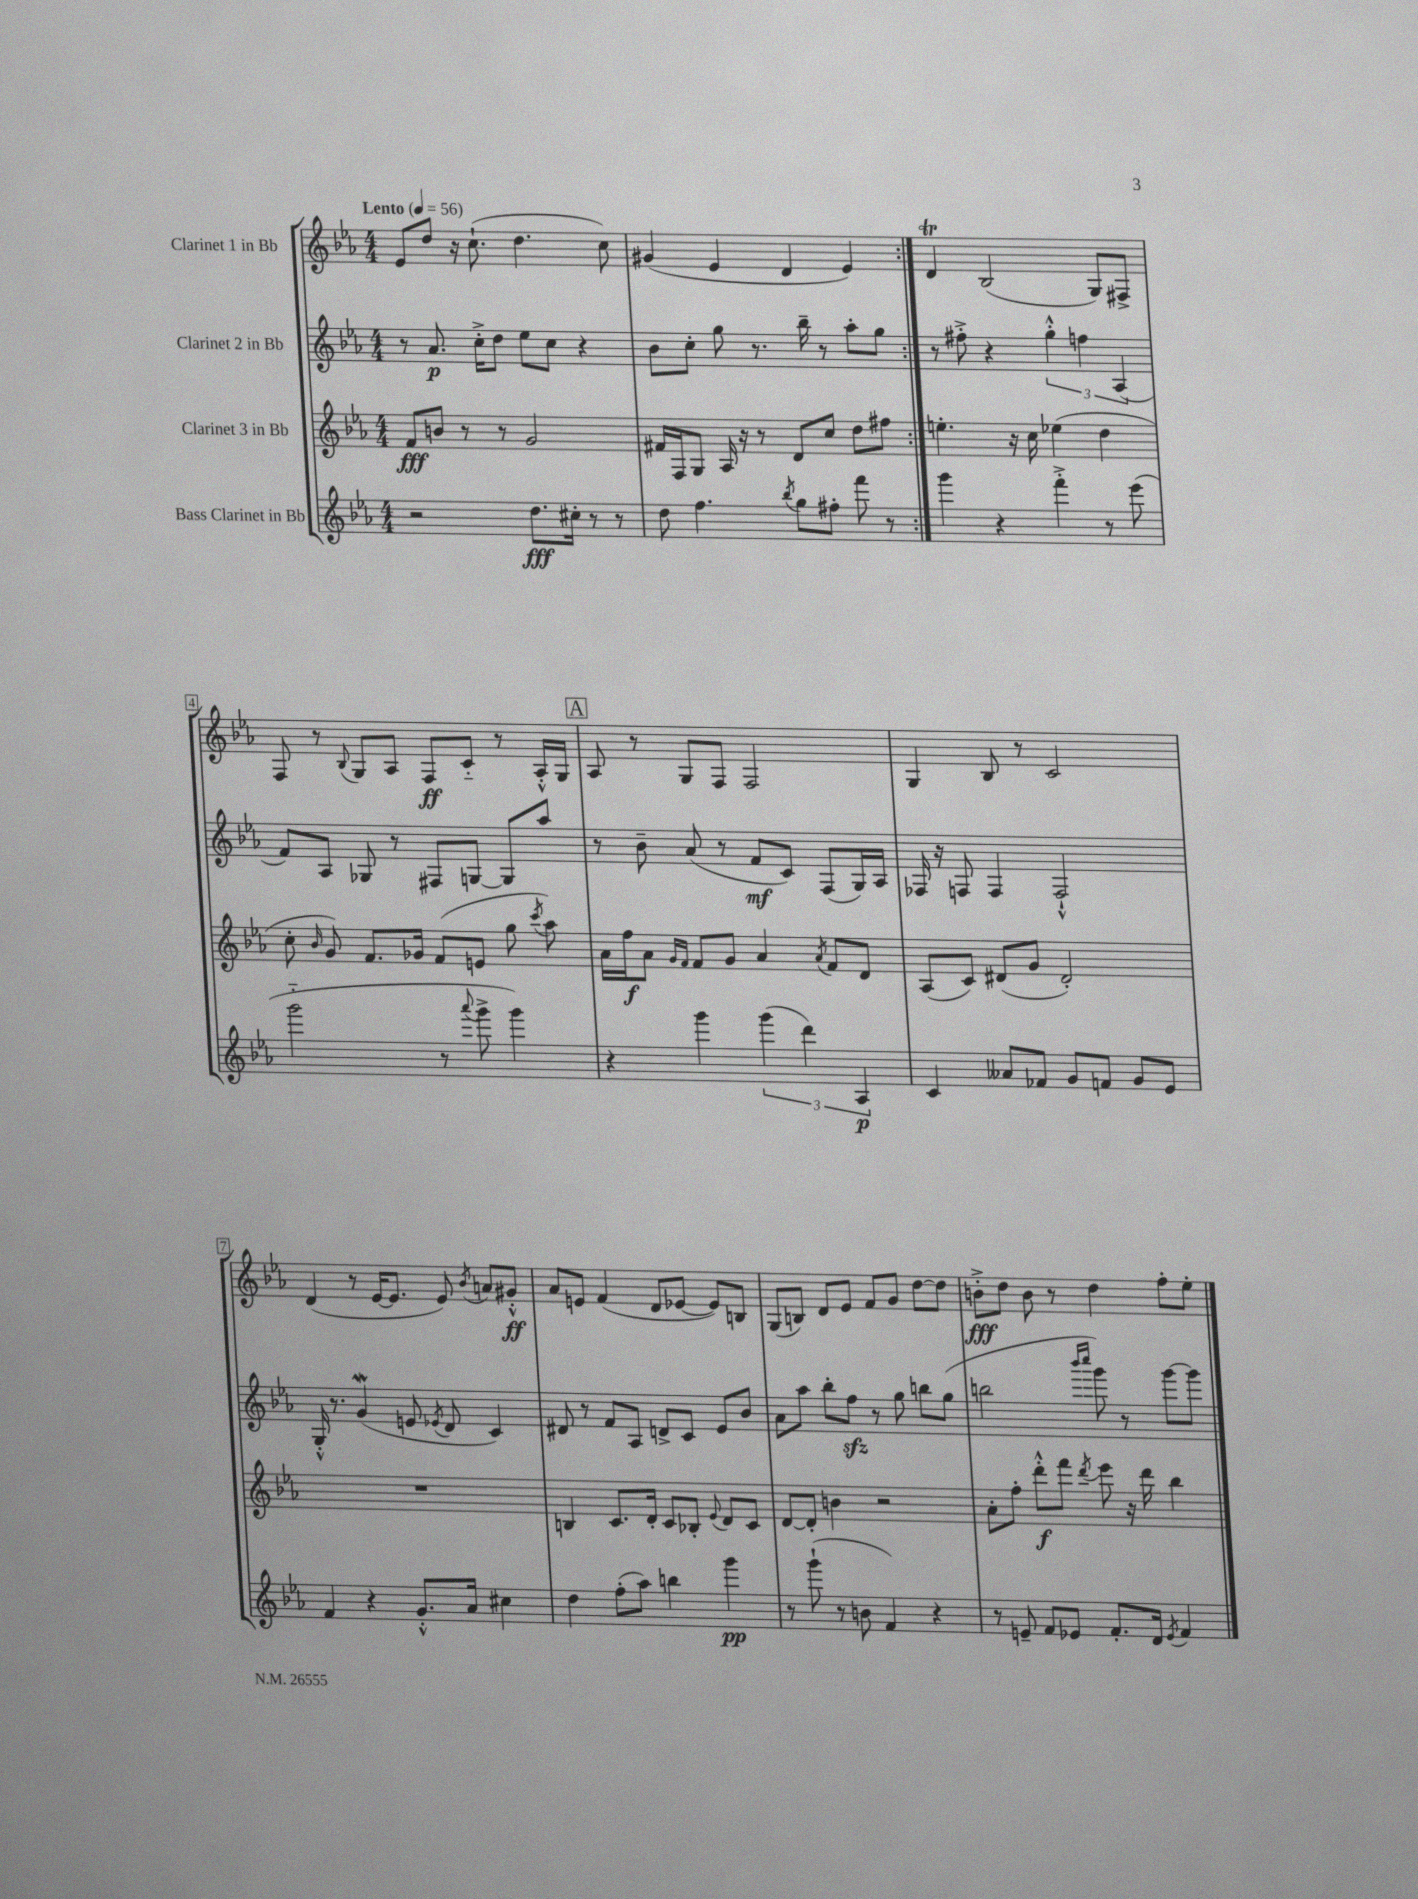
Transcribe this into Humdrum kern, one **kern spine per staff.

**kern	**kern	**kern	**kern
*staff4	*staff3	*staff2	*staff1
*clefG2	*clefG2	*clefG2	*clefG2
*k[b-e-a-]	*k[b-e-a-]	*k[b-e-a-]	*k[b-e-a-]
*M4/4	*M4/4	*M4/4	*M4/4
*MM56	*MM56	*MM56	*MM56
2r	8f	8r	8e-
.	8b	8.a-	8dd
.	8r	.	16r
.	.	16cc'^	(8.cc`
.	8r	8dd	.
8.dd	2g	8ee-	4.dd
.	.	8cc	.
16cc#'	.	.	.
8r	.	4r	.
8r	.	.	8cc)
=	=	=	=
8dd	16f#	8b-	(4g#
.	16F	.	.
4.ff	8G	8cc'	.
.	16A-	8gg	4e-
.	16r	.	.
.	8r	8.r	.
8qbb-	.	.	.
8gg	8d	.	4d
.	.	16bb-~	.
8ff#'	8cc	8r	.
8fff	8dd	8aa-'	4e-)
8r	8ff#	8gg	.
=:|!	=:|!	=:|!	=:|!
4ggg	4.ee'	8r	4d
.	.	8ff#'^	.
4r	.	4r	(2B-
.	16r	.	.
.	16cc	.	.
4fff'^	(4ee-	6gg'^^	.
.	.	6ff	.
8r	4dd	.	8G)
.	.	(6A-	.
(8eee-	.	.	8F#^
=	=	=	=
2ggg'~	8cc'	8f)	8F
.	16qqb-	.	.
.	8g)	8A-	8r
.	.	.	8qqB-
.	8.f	8G-	8G
.	.	8r	8A-
.	16g-	.	.
8r	(8f	8F#	8F
8qqaaa-	.	.	.
8ggg^	8e	[8G	8c'~
4ggg)	8gg	8G]	8r
.	8qccc	.	.
.	8aa-)	8aa-	16A-'^^
.	.	.	16G
=	=	=	=
4r	16a-	8r	8A-
.	16ff	.	.
.	8a-	8b-~	8r
.	16qqg	.	.
.	16qqf	.	.
4ggg	8f	(8a-	8G
.	8g	8r	8F
(6ggg	4a-	8f	2F
.	.	8c)	.
6ddd)	.	.	.
.	8qa-	.	.
.	8f	(8F	.
6A-	.	.	.
.	8d	16G)	.
.	.	16A-	.
=	=	=	=
4c	(8A-	16F-	4G
.	.	16r	.
.	8c)	8F	.
8a--	(8d#	4F	8B-
8f-	8g	.	8r
8g	2d#')	2F`^^	2c
8f	.	.	.
8g	.	.	.
8e-	.	.	.
=	=	=	=
4f	1r	16G'^^	(4d
.	.	8.r	.
4r	.	(4g	8r
.	.	.	[16e-
.	.	.	8.e-]
8.g'^^	.	8e	.
.	.	8qe-	.
.	.	8d	8e-)
16a-	.	.	.
.	.	.	8qb-
4cc#	.	4c)	8a
.	.	.	8g#'^^
=	=	=	=
4dd	4B	8d#	8a-
.	.	8r	8e
(8ff'	8.c	8f	(4f
8aa-)	.	8A-	.
.	16d'	.	.
4bb	8c	8d^	8d
.	8B-'	8c	[8e-
.	8qqe-	.	.
4ggg	8d	8e-	8e-])
.	8c	8b-	8B
=	=	=	=
8r	[8d	8a-	(8G
(8ggg`	8d']	8aa-	8B)
8r	4b	8bb-'	8d
8b	.	8ff	8e-
4f)	2r	8r	8f
.	.	8gg	8g
4r	.	8bb	[8dd
.	.	(8gg	8dd]
=	=	=	=
8r	8a-'	2bb	8b'^
8e~	8ff'	.	8dd
8f	8ddd'^^	.	8b
8e-	8fff	.	8r
.	.	16qqbbb-	.
.	8qddd	16qqcccc	.
8.f'	8eee-	8ggg)	4dd
.	16r	8r	.
16d	16ddd	.	.
8qe-	.	.	.
4f	4bb-	[8ggg	8ff'
.	.	8ggg]	8ee-'
==	==	==	==
*-	*-	*-	*-
